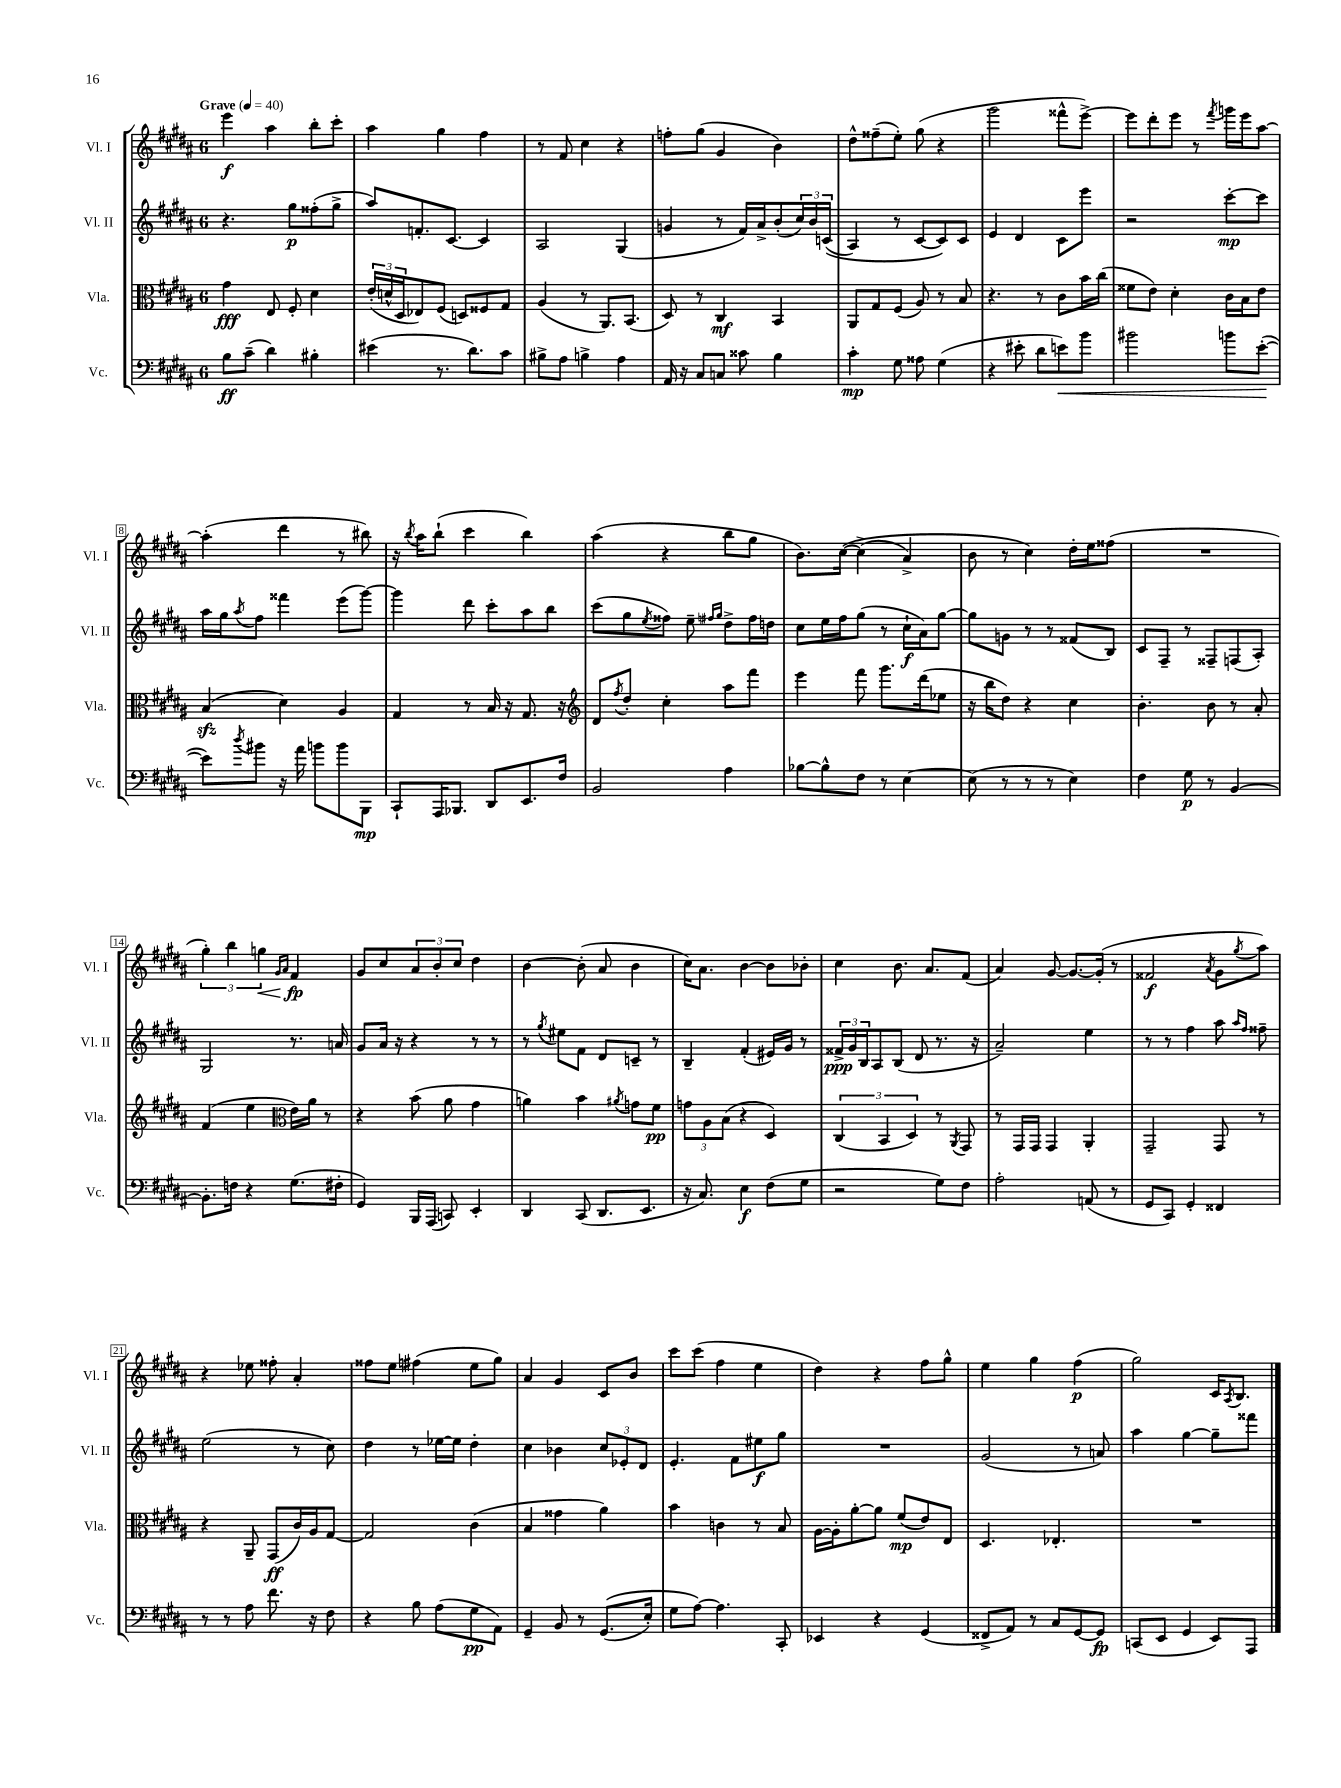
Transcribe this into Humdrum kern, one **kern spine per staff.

**kern	**kern	**kern	**kern
*staff4	*staff3	*staff2	*staff1
*clefF4	*clefC3	*clefG2	*clefG2
*k[f#c#g#d#a#]	*k[f#c#g#d#a#]	*k[f#c#g#d#a#]	*k[f#c#g#d#a#]
*M6/8	*M6/8	*M6/8	*M6/8
*MM40	*MM40	*MM40	*MM40
8B	4g#	4.r	4eee
(8c#~	.	.	.
4d#)	8E	.	4aa#
.	8F#'	8gg#	.
4B#'	4d#	(8ff##'	8bb'
.	.	8gg#^	8ccc#'
=	=	=	=
(4e#	(24e'	8aa#)	4aa#
.	24d^^	.	.
.	24D#	.	.
.	8E-)	8.f'	.
8.r	(8F#	.	4gg#
.	.	[8.c#	.
.	8D)	.	.
8.d#)	.	.	.
.	8F##	4c#]	4ff#
8c#	8G#	.	.
=	=	=	=
8B#^	(4A#	2A#	8r
8A#	.	.	8f#
4B^	8r	.	4cc#
.	8.AA#)	.	.
4A#	.	(4G#	4r
.	(8.BB	.	.
=	=	=	=
16AA#	8D#)	4g	8ff'
16r	.	.	.
8C#	8r	.	(8gg#
8C	4C#	8r	4g#
8c##	.	16f#)	.
.	.	16a#^	.
4B	4BB	(8b'	4b)
.	.	24cc#)	.
.	.	24b	.
.	.	&((24c	.
=	=	=	=
4c#'	8AA#	4A#)	8dd#^^
.	8G#	.	(8ff##~
8G#	(8F#	8r	8ee')
8A##	8A#)	[8c#	(8gg#
(4G#	8r	8c#]&)	4r
.	8B	8c#	.
=	=	=	=
4r	4.r	4e	2ggg#
8e#'	.	4d#	.
8d#	8r	.	.
8e)	8c#	8c#	8fff##^^
8b	16b	8eee	[8eee^)
.	(16cc#	.	.
=	=	=	=
2b#	8f##	2r	8eee]
.	8e)	.	8ddd#'
.	4d#'	.	8eee
.	.	.	8r
.	.	.	8qfff#
8b	16c#	[8ccc#'	16ggg
.	16B	.	16eee
([8e'	8e	8ccc#]	[8aa#
=	=	=	=
8e])	(4B	16aa#	(4aa#']
.	.	16gg#	.
8qdd#	.	8qaa#	.
8b#	.	8ff#	.
16r	4d#)	4fff##	4ddd#
16a#	.	.	.
8b	.	.	.
8b	4A#	(8eee	8r
8BBB	.	[8ggg#)	8bb#)
=	=	=	=
8CC#`	4G#	4ggg#]	16r
.	.	.	8qbb
.	.	.	16aa#
16AAA#	.	.	(8bb`
8.BBB-	.	.	.
.	8r	8ddd#	4ccc#
8DD#	16B	8ccc#'	.
.	16r	.	.
8.EE	8.G#	8aa#	4bb)
.	.	8bb	.
16F#	16r	.	.
=	=	=	=
*	*clefG2	*	*
2BB	8d#	(8ccc#	(4aa#
.	8qff#	.	.
.	8dd#'	8gg#	.
.	.	8qee	.
.	4cc#'	8ff##)	4r
.	.	8ee~	.
.	.	16qqff#	.
.	.	16qqgg#	.
4A#	8aa#	8dd#^	8bb
.	8fff#	16ff#	8gg#
.	.	16dd	.
=	=	=	=
[8B-	4eee	8cc#	8.b)
8B-^^]	.	16ee	.
.	.	16ff#	&([16cc#
8F#	8fff#	(8gg#	(4cc#^]
8r	8.ggg#	8r	.
[4E	.	16cc#`	4a#^)
.	(16ddd#	16a#)	.
.	8ee-	[8gg#	.
=	=	=	=
(8E]	16r	8gg#]	8b
.	16bb	.	.
8r	8dd#)	8g	8r
8r	4r	8r	4cc#&)
8r	.	8r	.
4E)	4cc#	(8f##	16dd#'
.	.	.	16ee
.	.	8B)	(8ff##
=	=	=	=
4F#	4.b'	8c#	2.r
.	.	8F#~	.
8G#	.	8r	.
8r	8b	8F##~	.
[4BB	8r	(8F	.
.	8a#'	8A#')	.
=	=	=	=
8.BB']	(4f#	2G#	6gg#')
.	.	.	6bb
16F	.	.	.
4r	4ee	.	.
.	.	.	6gg
*	*clefC3	*	*
.	.	.	16qqg#
.	.	.	16qqa#
(8.G#	16e)	8.r	4f#
.	16a#	.	.
.	8r	.	.
16F#'	.	16a	.
=	=	=	=
4GG#)	4r	8g#	8g#
.	.	16a#	8cc#
.	.	16r	.
16BBB	(8b	4r	12a#
(16AAA#	.	.	.
.	.	.	12b'
8CC)	8a#	.	.
.	.	.	12cc#
4EE'	4g#	8r	4dd#
.	.	8r	.
=	=	=	=
4DD#	4a)	8r	[4b
.	.	8qgg#	.
.	.	8ee#	.
(8CC#	4b	8f#	(8b']
8.DD#	.	8d#	8a#
.	8qa#	.	.
.	8g	8c~	4b
8.EE	.	.	.
.	8f#	8r	.
=	=	=	=
16r	12g	4B~	16cc#)
8.C#)	.	.	8.a#
.	12A#	.	.
.	(12B	.	.
4E	4r	(4f#'	[4b
(8F#	4D#)	16e#)	8b]
.	.	16g#	.
8G#	.	8r	8b-'
=	=	=	=
2r	(6C#	24f##^	4cc#
.	.	24g#	.
.	.	24B	.
.	.	8A#	.
.	6BB	.	.
.	.	(8B	8.b
.	6D#)	.	.
.	.	8d#	.
.	.	.	8.a#
8G#)	8r	8.r	.
.	8qAA#	.	.
8F#	8GG#	.	(8f#
.	.	16r	.
=	=	=	=
2A#'	8r	2a#~)	4a#)
.	16GG#	.	.
.	16GG#	.	.
.	4GG#	.	[8g#
.	.	.	8.g#_
(8AA	4AA#'	4ee	.
.	.	.	(16g#']
8r	.	.	8r
=	=	=	=
8GG#	2GG#~	8r	2f##
8CC#)	.	8r	.
4GG#'	.	4ff#	.
.	.	.	8qa#
4FF##	8GG#	8aa#	8g#
.	.	16qqaa#	.
.	.	16qqff#	8qgg#
.	8r	8ff##~	8aa#)
=	=	=	=
8r	4r	(2ee	4r
8r	.	.	.
8A#	8AA#~	.	8ee-
8.f#	(8GG#	.	8ff##'
.	16c#)	8r	4a#'
16r	16A#	.	.
8F#	[8G#	8cc#)	.
=	=	=	=
4r	2G#]	4dd#	8ff##
.	.	.	8ee
8B	.	8r	(4ff#
(8A#	.	[16ee-	.
.	.	16ee-]	.
8G#	(4c#	4dd#'	8ee
8AA#)	.	.	8gg#)
=	=	=	=
4GG#~	4B	4cc#	4a#
8BB	4g##	4b-	4g#
8r	.	.	.
&((8.GG#	4a#)	12cc#	8c#
.	.	12e-'	.
.	.	.	8b
.	.	12d#	.
16E')	.	.	.
=	=	=	=
8G#	4b	4.e'	8ccc#
[8A#&)	.	.	(8ccc#
4.A#]	4c	.	4ff#
.	.	8f#	.
.	8r	8ee#	4ee
8CC#'	8B	8gg#	.
=	=	=	=
4EE-	[16A#	2.r	4dd#)
.	16A#']	.	.
.	[8a#'	.	.
4r	8a#]	.	4r
.	(8f#	.	.
(4GG#	8e)	.	8ff#
.	8E	.	8gg#^^
=	=	=	=
8FF##^	4.D#	(2g#	4ee
8AA#)	.	.	.
8r	.	.	4gg#
8C#	4.E-'	.	.
[8GG#	.	8r	(4ff#
8GG#]	.	8a)	.
=	=	=	=
(8CC	2.r	4aa#	2gg#)
8EE	.	.	.
4GG#	.	[4gg#	.
8EE)	.	8gg#~]	16c#
.	.	.	8qA#
.	.	.	8.B
8AAA#	.	8fff##	.
==	==	==	==
*-	*-	*-	*-
